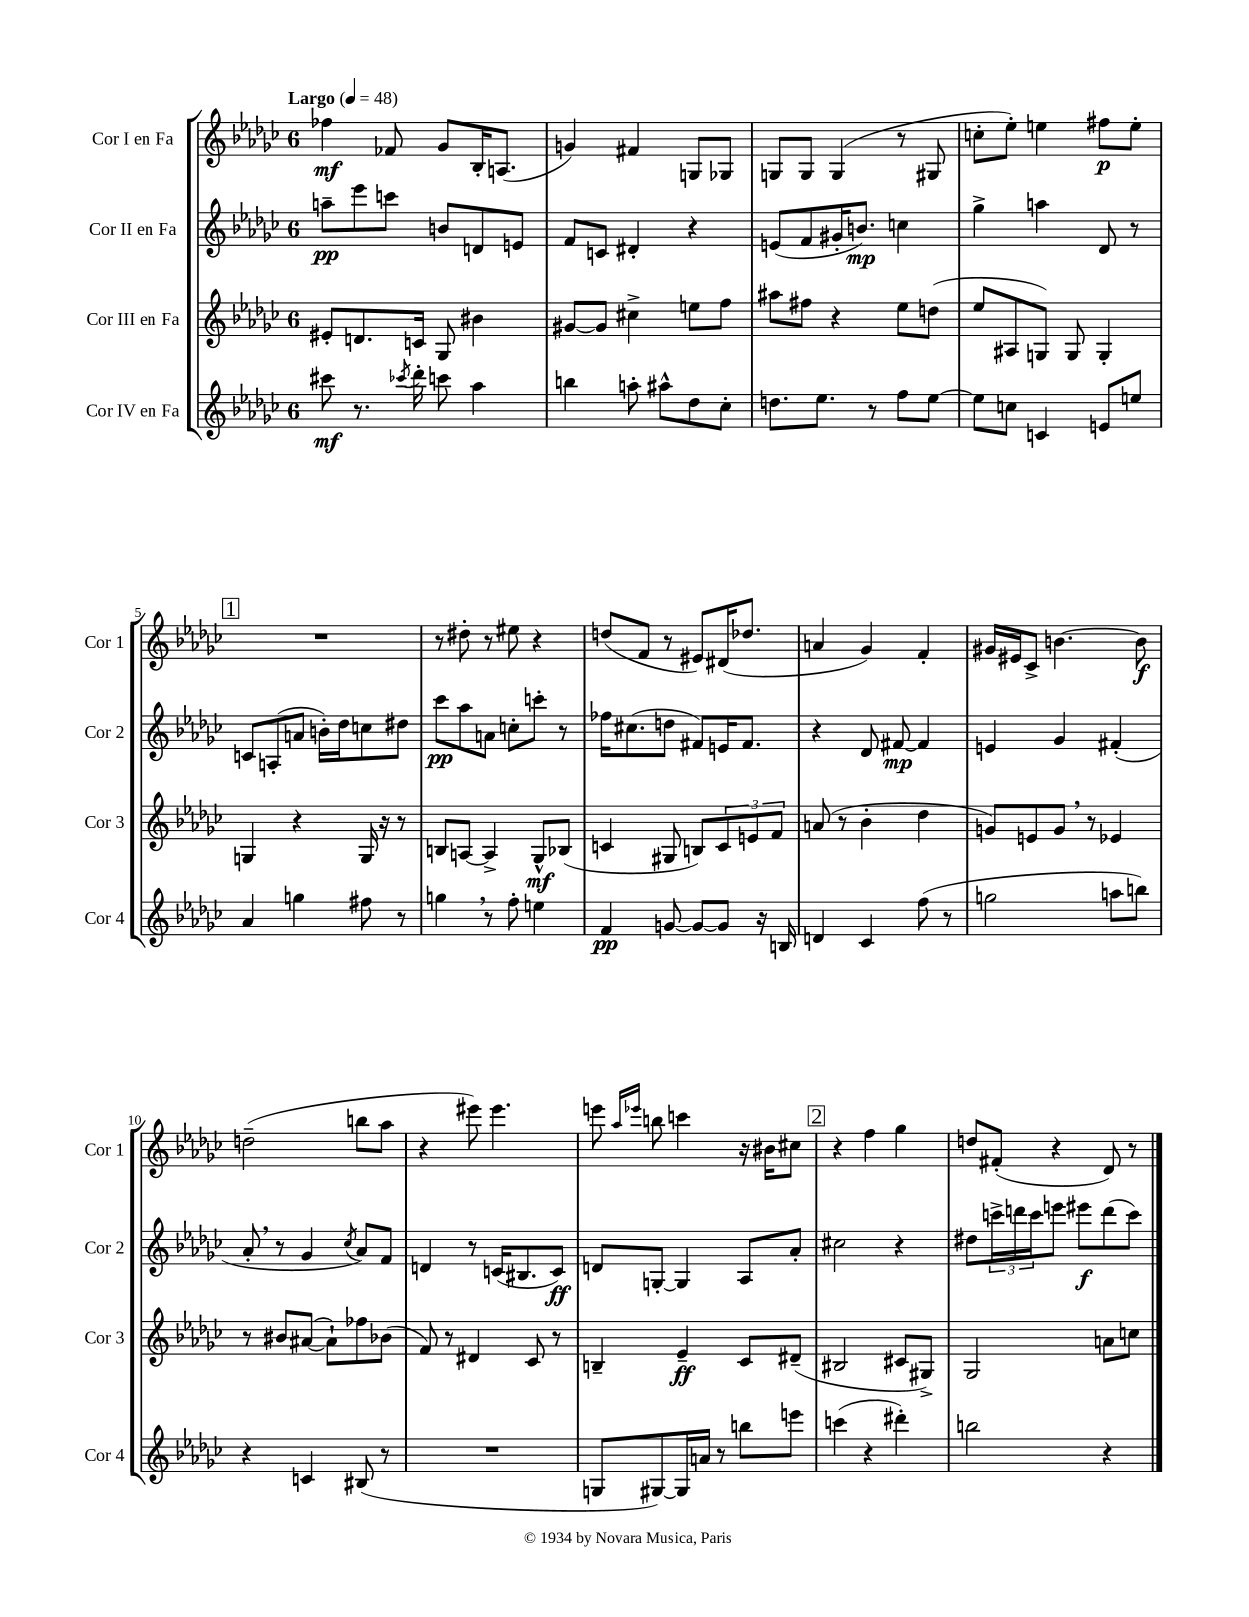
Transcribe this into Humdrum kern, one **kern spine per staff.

**kern	**kern	**kern	**kern
*staff4	*staff3	*staff2	*staff1
*clefG2	*clefG2	*clefG2	*clefG2
*k[b-e-a-d-g-c-]	*k[b-e-a-d-g-c-]	*k[b-e-a-d-g-c-]	*k[b-e-a-d-g-c-]
*M6/8	*M6/8	*M6/8	*M6/8
*MM48	*MM48	*MM48	*MM48
8ccc#\	8e#'/L	8aa~\L	4ff-\
8.r	8.d/	8eee-\	.
.	.	8ccc\J	8f-/
8qccc-/	.	.	.
16ddd-'\	16c/Jk	.	.
8ccc\	8G-/	8b/L	8g-/L
4aa-\	4b#\	8d/	16B-'/K
.	.	.	(8.A/J
.	.	8e/J	.
=	=	=	=
4bb\	[8g#/L	8f/L	4g/)
.	8g#/]J	8c/J	.
8aa'\	4cc#^\	4d#'/	4f#/
8aa#^^\L	.	.	.
8dd-\	8ee\L	4r	8G/L
8cc-'\J	8ff\J	.	8G-/J
=	=	=	=
8.dd\L	8aa#\L	(8e/L	8G/L
.	8ff#\J	8f/	8G/J
8.ee-\J	.	.	.
.	4r	16g#'/K	(4G/
.	.	8.b/J)	.
8r	.	.	.
8ff\L	8ee-\L	4cc\	8r
[8ee-\J	(8dd\J	.	8G#/
=	=	=	=
8ee-\]L	8ee-/L	4gg-^\	8cc'\L
8cc\J	8A#/	.	8ee-'\J)
4c/	8G/J)	4aa\	4ee\
.	8G/	.	.
8e/L	4G'/	8d-/	8ff#\L
8ee/J	.	8r	8ee'\J
=	=	=	=
4a-/	4G/	8c/L	2.r
.	.	(8A'/	.
4gg\	4r	8a/J	.
.	.	16b'\LL)	.
.	.	16dd-\J	.
8ff#\	16G/	8cc\	.
.	16r	.	.
8r	8r	8dd#\J	.
=	=	=	=
4gg\	8B/L	8ccc-\L	8r
.	[8A/J	8aa-\	8dd#'\
8r	4A^/]	8a\J	8r
8ff'\	.	8cc'\L	8ee#\
4ee\	8G-^^/L	8ccc'\J	4r
.	(8B-/J	8r	.
=	=	=	=
4f/	4c/	16ff-\LK	(8dd/L
.	.	(8.cc#\	.
.	.	.	8f/J
[8g/	8G#/	8dd\J	8r
8g/_L	8B/L)	8f#/L)	8e#/L)
8g/]J	12c/	16e/K	(16d#/K
.	.	8.f#/J	8.dd-/J
.	12e/	.	.
16r	.	.	.
.	12f/J	.	.
16B/	.	.	.
=	=	=	=
4d/	(8a/	4r	4a/
.	8r	.	.
4c-/	4b-'\	8d-/	4g-/)
.	.	[8f#/	.
(8ff\	4dd-\	4f#/]	4f'/
8r	.	.	.
=	=	=	=
2gg\	8g/L)	4e/	16g#/LL
.	.	.	16e#/J
.	8e/	.	8c-^/J
.	8g/J	4g-/	[4.b\
.	8r	.	.
8aa\L	4e-/	(4f#'/	.
8bb\J)	.	.	8b\]
=	=	=	=
4r	8r	8a-'/	(2dd~\
.	8b#/L	8r	.
4c/	([8a#/J	4g-/	.
.	8a#`\]L)	.	.
.	.	8qcc-/	.
(8B#/	8ff-\	8a-/L)	8bb\L
8r	(8b-\J	8f/J	8aa-\J
=	=	=	=
2.r	8f/)	4d/	4r
.	8r	.	.
.	4d#/	8r	8eee#\)
.	.	(16c/LK	4.eee#\
.	.	8.B#/	.
.	8c-/	.	.
.	8r	8c/J)	.
=	=	=	=
8G/L	4B~/	8d/L	8eee\
.	.	.	16qqaa-/LL
.	.	.	16qqeee-/JJ
[8G#/)	.	[8G'/J	8bb\
16G#/]L	4e-~/	4G/]	4ccc\
16a/JJ	.	.	.
8r	.	.	.
8bb\L	8c-/L	8A-/L	16r
.	.	.	16b#\LK
8eee\J	(8d#~/J	8a-'/J	8cc#\J
=	=	=	=
(4ccc\	2B#/	2cc#\	4r
4r	.	.	4ff\
4ddd#'\)	8c#/L	4r	4gg-\
.	8G#^/J)	.	.
=	=	=	=
2bb\	2G-/	8dd#\L	8dd/L
.	.	24ccc^\L	(8f#'/J
.	.	24ddd\	.
.	.	24ccc\J	.
.	.	8eee\J	4r
.	.	8eee#\L	.
4r	8a\L	(8ddd\	8d-/)
.	8cc\J	8ccc\J)	8r
==	==	==	==
*-	*-	*-	*-
